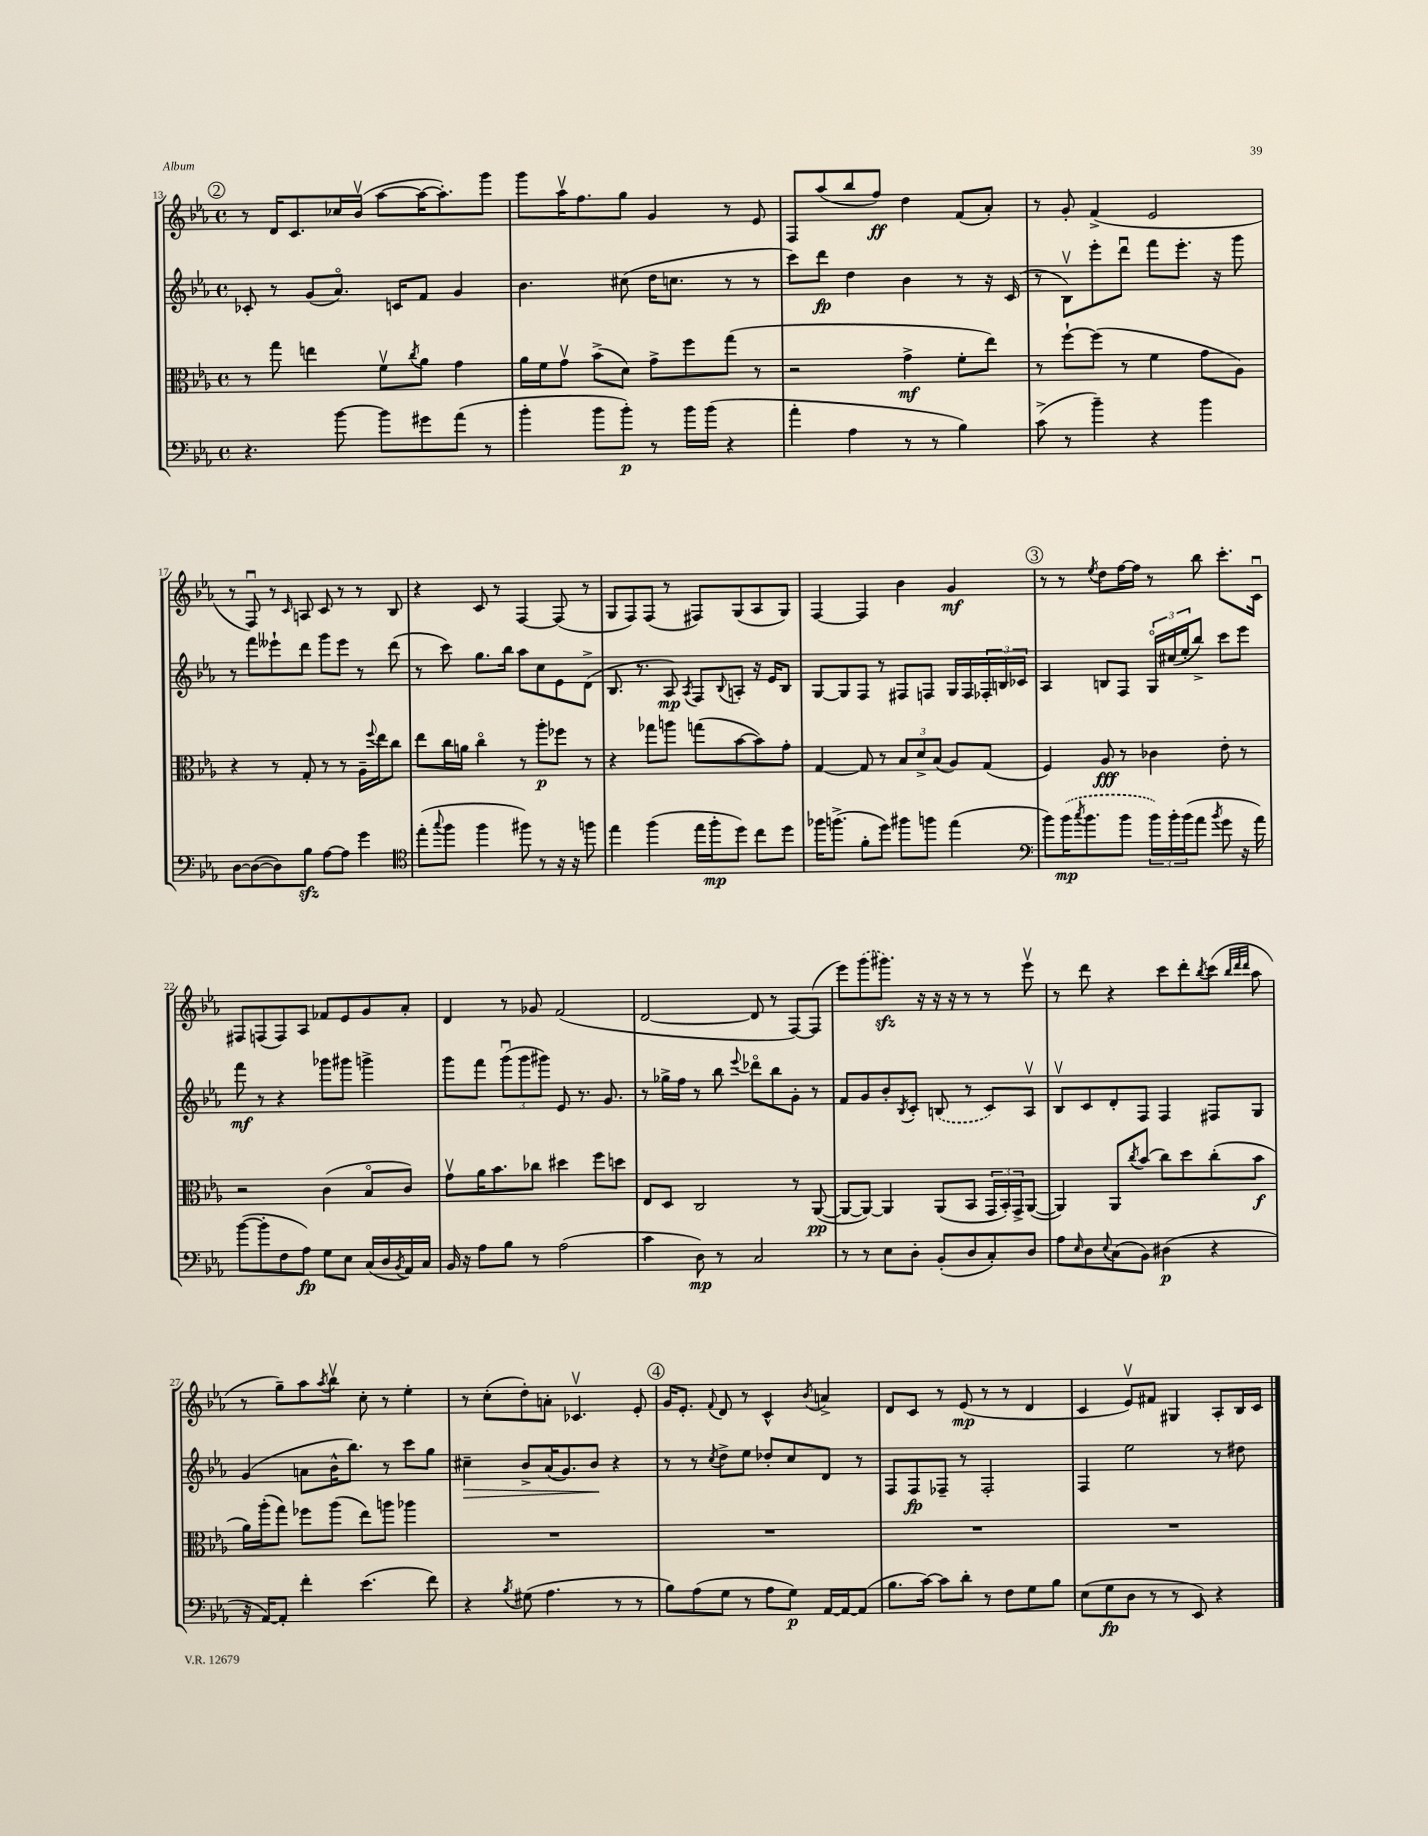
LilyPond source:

<<
\new StaffGroup <<
\new Staff = "s0" {
    \clef treble \key ees \major \defaultTimeSignature \time 4/4
    \mark \markup { \circle "2" } r8 d'16 c'8. ces''16 bes'16\upbow( aes''8~ aes''16~ aes''8.-.) g'''8 |
    g'''8 aes''16\upbow f''8. g''8 g'4 r8 ees'8 |
    f8 aes''8( bes''8 f''8\ff) d''4 f'8( aes'8-.) |
    r8 g'8-. f'4->( ees'2 |
    r8 f8\downbow) r8 \grace { c'16 } a8 c'8 r8 r8 bes8 |
    r4 c'8 r8 f4~ f8( r8 |
    g8 f8) f8( r8 fis8) g8( aes8 g8) |
    f4~ f4 bes'4 g'4\mf |
    \mark \markup { \circle "3" } r8 r8 \acciaccatura { ees''8 } d''8 f''16~ f''16 r8 bes''8 c'''8.-. c'16\downbow |
    fis8 f8( f8) aes8 fes'8 ees'8 g'8 aes'8-. |
    d'4 r8 ges'8 f'2( |
    d'2~ d'8 r8 f8~) f8( |
    ees'''8) \once \slurDashed g'''8( gis'''8.\sfz) r16 r16 r16 r8 r8 ees'''8\upbow |
    r8 d'''8 r4 c'''8 d'''8-. \acciaccatura { bes''8 } c'''8( \grace { bes''32 d'''32 d'''32 } aes''8 |
    r8 g''8--) aes''8 \acciaccatura { aes''8 } bes''8\upbow c''8-. r8 ees''4-. |
    r8 c''8-.( d''8-.) a'8-. ces'4.\upbow ees'8-. |
    \mark \markup { \circle "4" } g'16 ees'8.-. \appoggiatura { f'8 } d'8 r8 c'4-^ \acciaccatura { bes'8 } a'4-> |
    d'8 c'8 r8 ees'8\mp( r8 r8 d'4 |
    c'4 ees'8\upbow) fis'8 gis4 aes8-. bes16 c'16 \bar "|." |
}
\new Staff = "s1" {
    \clef treble \key ees \major \defaultTimeSignature \time 4/4
    \mark \markup { \circle "2" } ces'8-. r8 g'8( aes'8.\flageolet) c'16 f'8 g'4 |
    bes'4. cis''8( d''16 c''8. r8 r8 |
    c'''8) d'''8\fp d''4 bes'4 r8 r16 c'16( |
    r8 bes8\upbow) ees'''8-. d'''8\downbow f'''8 ees'''8.-. r16 g'''8 |
    r8 f'''8 eeses'''8-! d'''8 g'''8 eeses'''8 r8 d'''8( |
    r8 c'''8) g''8. bes''16 aes''8 c''8 ees'8 d'8->( |
    bes8. r8. aes8\mp) \acciaccatura { aes8 } f8 \appoggiatura { bes8 } a8-. r16 ees'16 bes8 |
    g8~ g8 f8 r8 fis8 f8 g16 f16 \tuplet 3/2 { fes16-. b16 ces'16 } |
    \mark \markup { \circle "3" } aes4 b8 f8 \tuplet 3/2 { g16\flageolet cis''16( ees''16-. } bes''8->) c'''8 ees'''8 |
    f'''8\mf r8 r4 ges'''8 gis'''8 g'''4-> |
    g'''8 f'''8 \tuplet 3/2 { g'''8\downbow( g'''8 gis'''8) } ees'8 r8. g'8. |
    r8 ges''16-> f''16 r8 bes''8 \appoggiatura { ees'''8 } des'''8\flageolet bes''8 g'8-. r8 |
    f'8 g'8 bes'8-. \acciaccatura { bes8 } c'8-. \once \slurDashed b8( r8 c'8) aes8\upbow |
    bes8\upbow c'8 d'8-. f8 f4 fis8 g8 |
    g'4( a'8 bes'16-^ bes''8.) r8 c'''8 g''8 |
    cis''4--\> bes'8-> aes'16( g'8.) bes'8\! r4 |
    \mark \markup { \circle "4" } r8 r8 \acciaccatura { c''8 } d''8-> ees''8 des''8-. c''8 d'8 r8 |
    f8 f8\fp fes8-- r8 fes2-. |
    f4 ees''2 r8 dis''8 \bar "|." |
}
\new Staff = "s2" {
    \clef alto \key ees \major \defaultTimeSignature \time 4/4
    \mark \markup { \circle "2" } r8 g''8 e''4 f'8\upbow \acciaccatura { c''8 } aes'8 g'4 |
    aes'16 f'16 g'8\upbow bes'8->( d'8) g'8-> f''8 g''8( r8 |
    r2 g'4->\mf f'8-. ees''8) |
    r8 f''8~-! f''8( r8 f'4 g'8 aes8) |
    r4 r8 g8-. r8 r8 aes16-- \appoggiatura { f''8 } ees''16 c''8 |
    ees''8 c''16 a'16 c''4\flageolet r8 aes''8-.\p fes''8 r8 |
    r4 ges''8 a''8 g''8( bes'8~ bes'8) g'8-. |
    g4~ g8 r8 \tuplet 3/2 { bes8 d'8-> bes8( } aes8) g8( |
    \mark \markup { \circle "3" } f4) aes8\fff r8 ces'4 ees'8-. r8 |
    r2 c'4( bes8\flageolet c'8) |
    g'8\upbow aes'16 bes'8. ces''8 dis''4 f''8 d''8 |
    ees8 d8 c2 r8 aes,8~\pp( |
    aes,8~ aes,8~) aes,4 aes,8( bes,8 \tuplet 3/2 { g,16 bes,16-.) g,16-> } aes,8~( |
    aes,4) aes,8 \acciaccatura { c''8 } bes'8( c''8) d''8 c''8-.( bes'8\f |
    aes'16) aes''16-.( g''8) fes''8 aes''8( ees''8) a''8 aes''4 |
    R1 |
    \mark \markup { \circle "4" } R1 |
    R1 |
    R1 \bar "|." |
}
\new Staff = "s3" {
    \clef bass \key ees \major \defaultTimeSignature \time 4/4
    \mark \markup { \circle "2" } r4. bes'8~ bes'8 gis'8 aes'8( r8 |
    bes'4-. bes'8 bes'8-.\p) r8 bes'16 bes'16( r4 |
    aes'4-. aes4 r8 r8 bes4) |
    c'8->( r8 bes'4--) r4 bes'4 |
    d8~ d8~( d8) bes8\sfz aes8~ aes8 g'4 |
    \clef tenor ees''8-.( \appoggiatura { g''8 } f''8 f''4 fis''8) r8 r16 r16 f''8 |
    ees''4 f''4( ees''16 f''16-.\mp d''8) c''8 d''8 |
    fes''16 f''8.->( f'8-. d''8) fis''8 f''8 ees''4( |
    \mark \markup { \circle "3" } \clef bass bes'8) \once \slurDashed bes'16\mp( \acciaccatura { c''8 } bes'8. bes'8 \tuplet 3/2 { bes'16) bes'16-. bes'16( } aes'8 \acciaccatura { bes'8 } g'8 r16 aes'16) |
    bes'8~( bes'8-. f8 aes8\fp) g8 ees8 c16( d16 \acciaccatura { bes,8 } aes,16) c16 |
    bes,16 r16 aes8 bes8 r8 aes2( |
    c'4 d8\mp) r8 c2 |
    r8 r8 ees8 d8-. bes,8-.( d8 c8-.) d8 |
    aes8 \grace { ees16 } d8 \appoggiatura { ees8 } c8( bes,8) dis4\p( r4 |
    r16 aes,16~) aes,8-. f'4-. ees'4.( f'8) |
    r4 \acciaccatura { bes8 } gis8( aes4. r8 r8 |
    \mark \markup { \circle "4" } bes8) aes8( g8 r8 aes8 g8\p) aes,16~ aes,16~ aes,8( |
    bes8. c'16~) c'8 d'8-. r8 f8 g8 bes8 |
    ees8( g8\fp d8 r8 r8 ees,8) r4 \bar "|." |
}
>>
>>
\layout { \context { \Score currentBarNumber = #13 } }
